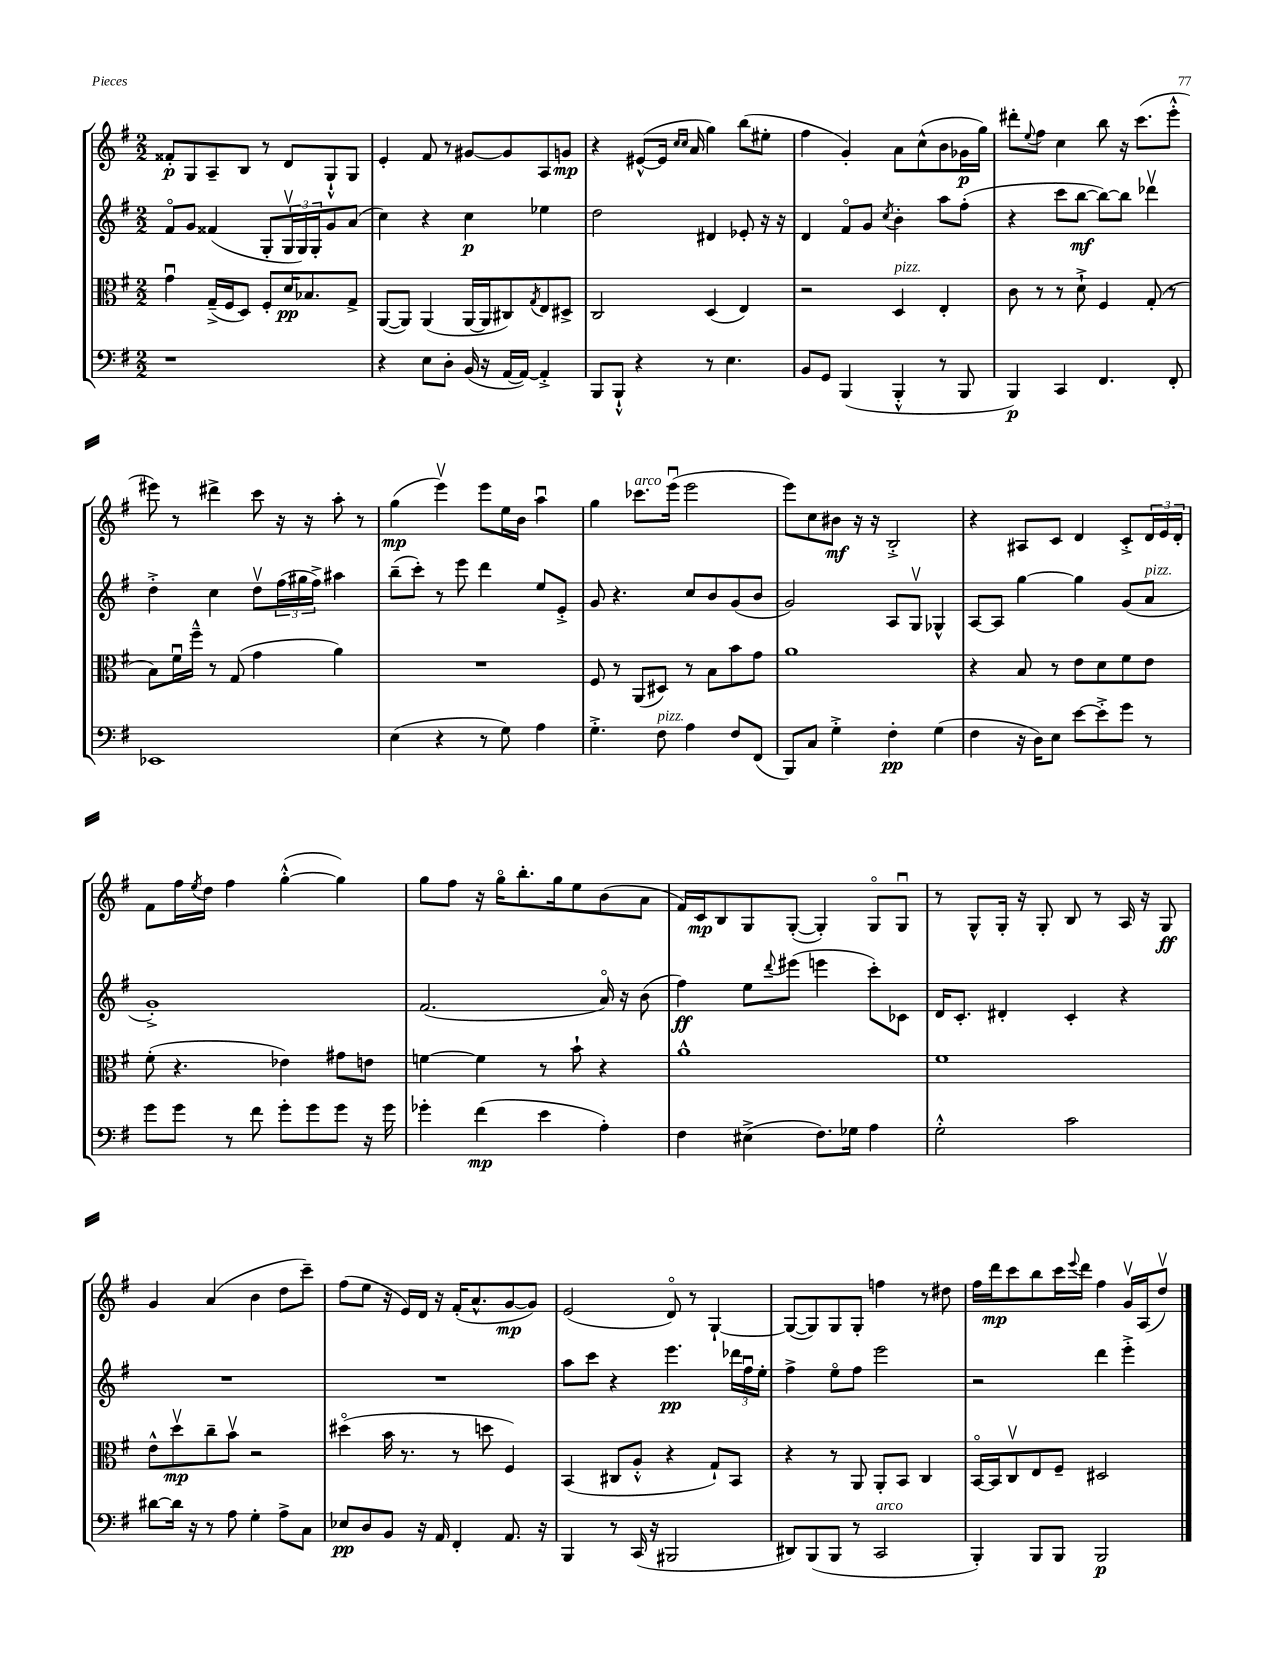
<<
\new StaffGroup <<
\new Staff = "s0" {
    \clef treble \key g \major \numericTimeSignature \time 2/2
    fisis'8-.\p g8 a8-- b8 r8 d'8 g8-!-^ g8 |
    e'4-. fis'8 r8 gis'8~ gis'8 a8 g'8\mp |
    r4 eis'8~-^( eis'16 \grace { c''16 c''16 } a'16 g''4) b''8( eis''8-. |
    fis''4 g'4-.) a'8 c''8-^( b'8 ges'16\p g''16) |
    dis'''8-. \appoggiatura { e''8 } fis''8 c''4 b''8 r16 c'''8.( e'''8-.-^ |
    eis'''8) r8 dis'''4-> c'''8 r16 r16 a''8-. r8 |
    g''4\mp( e'''4\upbow) e'''8 e''16 b'16 a''4\downbow |
    g''4 ces'''8.^\markup { \italic "arco" } e'''16\downbow( e'''2 |
    e'''8) c''8 bis'8\mf r16 r16 b2-.-> |
    r4 ais8 c'8 d'4 c'8-.-> \tuplet 3/2 { d'16 e'16 d'16-. } |
    fis'8 fis''16 \acciaccatura { e''8 } d''16 fis''4 g''4~-.-^( g''4) |
    g''8 fis''8 r16 g''16\flageolet b''8.-. g''16 e''8 b'8( a'8 |
    fis'16) c'16\mp b8 g8 g8~-.( g4-.) g8\flageolet g8\downbow |
    r8 g8-^ g16-. r16 g8-. b8 r8 a16 r16 g8\ff |
    g'4 a'4( b'4 d''8 c'''8--) |
    fis''8( e''8 r16 e'16) d'16 r16 fis'16-.( a'8.-^ g'8~\mp g'8) |
    e'2( d'8\flageolet) r8 g4~-! |
    g8~( g8) g8 g8-. f''4 r8 dis''8 |
    fis''16 d'''16\mp c'''8 b''8 c'''16 \appoggiatura { e'''8 } d'''16 fis''4 g'16\upbow a16( d''8\upbow) \bar "|." |
}
\new Staff = "s1" {
    \clef treble \key g \major \numericTimeSignature \time 2/2
    fis'8\flageolet g'8 fisis'4( g8-. \tuplet 3/2 { g16\upbow g16) g16-. } g'8 a'8( |
    c''4) r4 c''4\p ees''4 |
    d''2 dis'4 ees'8-. r16 r16 |
    d'4 fis'8\flageolet g'8 \acciaccatura { c''8 } b'4-. a''8 fis''8-.( |
    r4 c'''8 b''8~\mf b''8~) b''8 des'''4\upbow |
    d''4-.-> c''4 d''8\upbow \tuplet 3/2 { fis''16( gis''16 fis''16->) } ais''4 |
    b''8--( c'''8-.) r8 e'''8 d'''4 e''8 e'8-.-> |
    g'8 r4. c''8 b'8 g'8( b'8 |
    g'2) a8 g8\upbow ges4-^ |
    a8~ a8 g''4~ g''4 g'8( a'8^\markup { \italic "pizz." } |
    g'1-.->) |
    fis'2.( a'16\flageolet) r16 b'8( |
    fis''4\ff) e''8 \appoggiatura { d'''8 } eis'''8( e'''4 c'''8-.) ces'8 |
    d'16 c'8.-. dis'4-. c'4-. r4 |
    R1 |
    R1 |
    a''8 c'''8 r4 e'''4.\pp \tuplet 3/2 { des'''16 fis''16\downbow e''16-. } |
    fis''4-> e''8\flageolet fis''8 e'''2 |
    r2 d'''4 e'''4-.-> \bar "|." |
}
\new Staff = "s2" {
    \clef alto \key g \major \numericTimeSignature \time 2/2
    g'4\downbow g16--->( fis16 d8) fis8-. d'16\pp bes8. g8-> |
    a,8~( a,8) a,4( a,16~ a,16 cis8) \acciaccatura { g8 } e8 dis8-> |
    c2 d4( e4) |
    r2 d4^\markup { \italic "pizz." } e4-. |
    c'8 r8 r8 d'8-!-> fis4 g8-.( r8 |
    b8) fis'16\downbow fis''16---^ r8 g8( g'4 a'4) |
    R1 |
    fis8 r8 a,8( dis8) r8 b8 b'8 g'8 |
    a'1 |
    r4 b8 r8 e'8 d'8 fis'8 e'8 |
    fis'8-.( r4. ees'4) gis'8 e'8 |
    f'4~ f'4 r8 b'8-! r4 |
    a'1-^ |
    fis'1 |
    e'8-^ d''8\upbow\mp c''8-- b'8\upbow r2 |
    dis''4\flageolet( b'16 r8. r8 d''8 fis4) |
    b,4( cis8 a8-.-^ r4 g8-!) b,8 |
    r4 r8 a,8 a,8-. b,8 c4 |
    b,16~\flageolet b,16 c8\upbow e8 fis8-- dis2 \bar "|." |
}
\new Staff = "s3" {
    \clef bass \key g \major \numericTimeSignature \time 2/2
    r1 |
    r4 e8 d8-. b,16( r16 a,16~ a,16~) a,4-.-> |
    b,,8 b,,8-!-^ r4 r8 e4. |
    b,8 g,8 b,,4( b,,4-.-^ r8 b,,8 |
    b,,4\p) c,4 fis,4. fis,8-. |
    ees,1 |
    e4( r4 r8 g8) a4 |
    g4.-.-> fis8^\markup { \italic "pizz." } a4 fis8 fis,8( |
    b,,8) c8 g4-.-> fis4-.\pp g4( |
    fis4 r16 d16) e8 e'8~ e'8-.-> g'8 r8 |
    g'8 g'8 r8 fis'8 g'8-. g'8 g'8 r16 g'16 |
    ges'4-. fis'4\mp( e'4 a4-.) |
    fis4 eis4->( fis8.) ges16 a4 |
    g2-.-^ c'2 |
    dis'8~ dis'16 r16 r8 a8 g4-. a8-> c8 |
    ees8\pp d8 b,8 r16 a,16 fis,4-. a,8. r16 |
    b,,4 r8 c,16( r16 bis,,2 |
    dis,8) b,,8( b,,8 r8 c,2^\markup { \italic "arco" } |
    b,,4-.) b,,8 b,,8 b,,2\p \bar "|." |
}
>>
>>
\layout { \context { \Score \remove "Bar_number_engraver" } }
